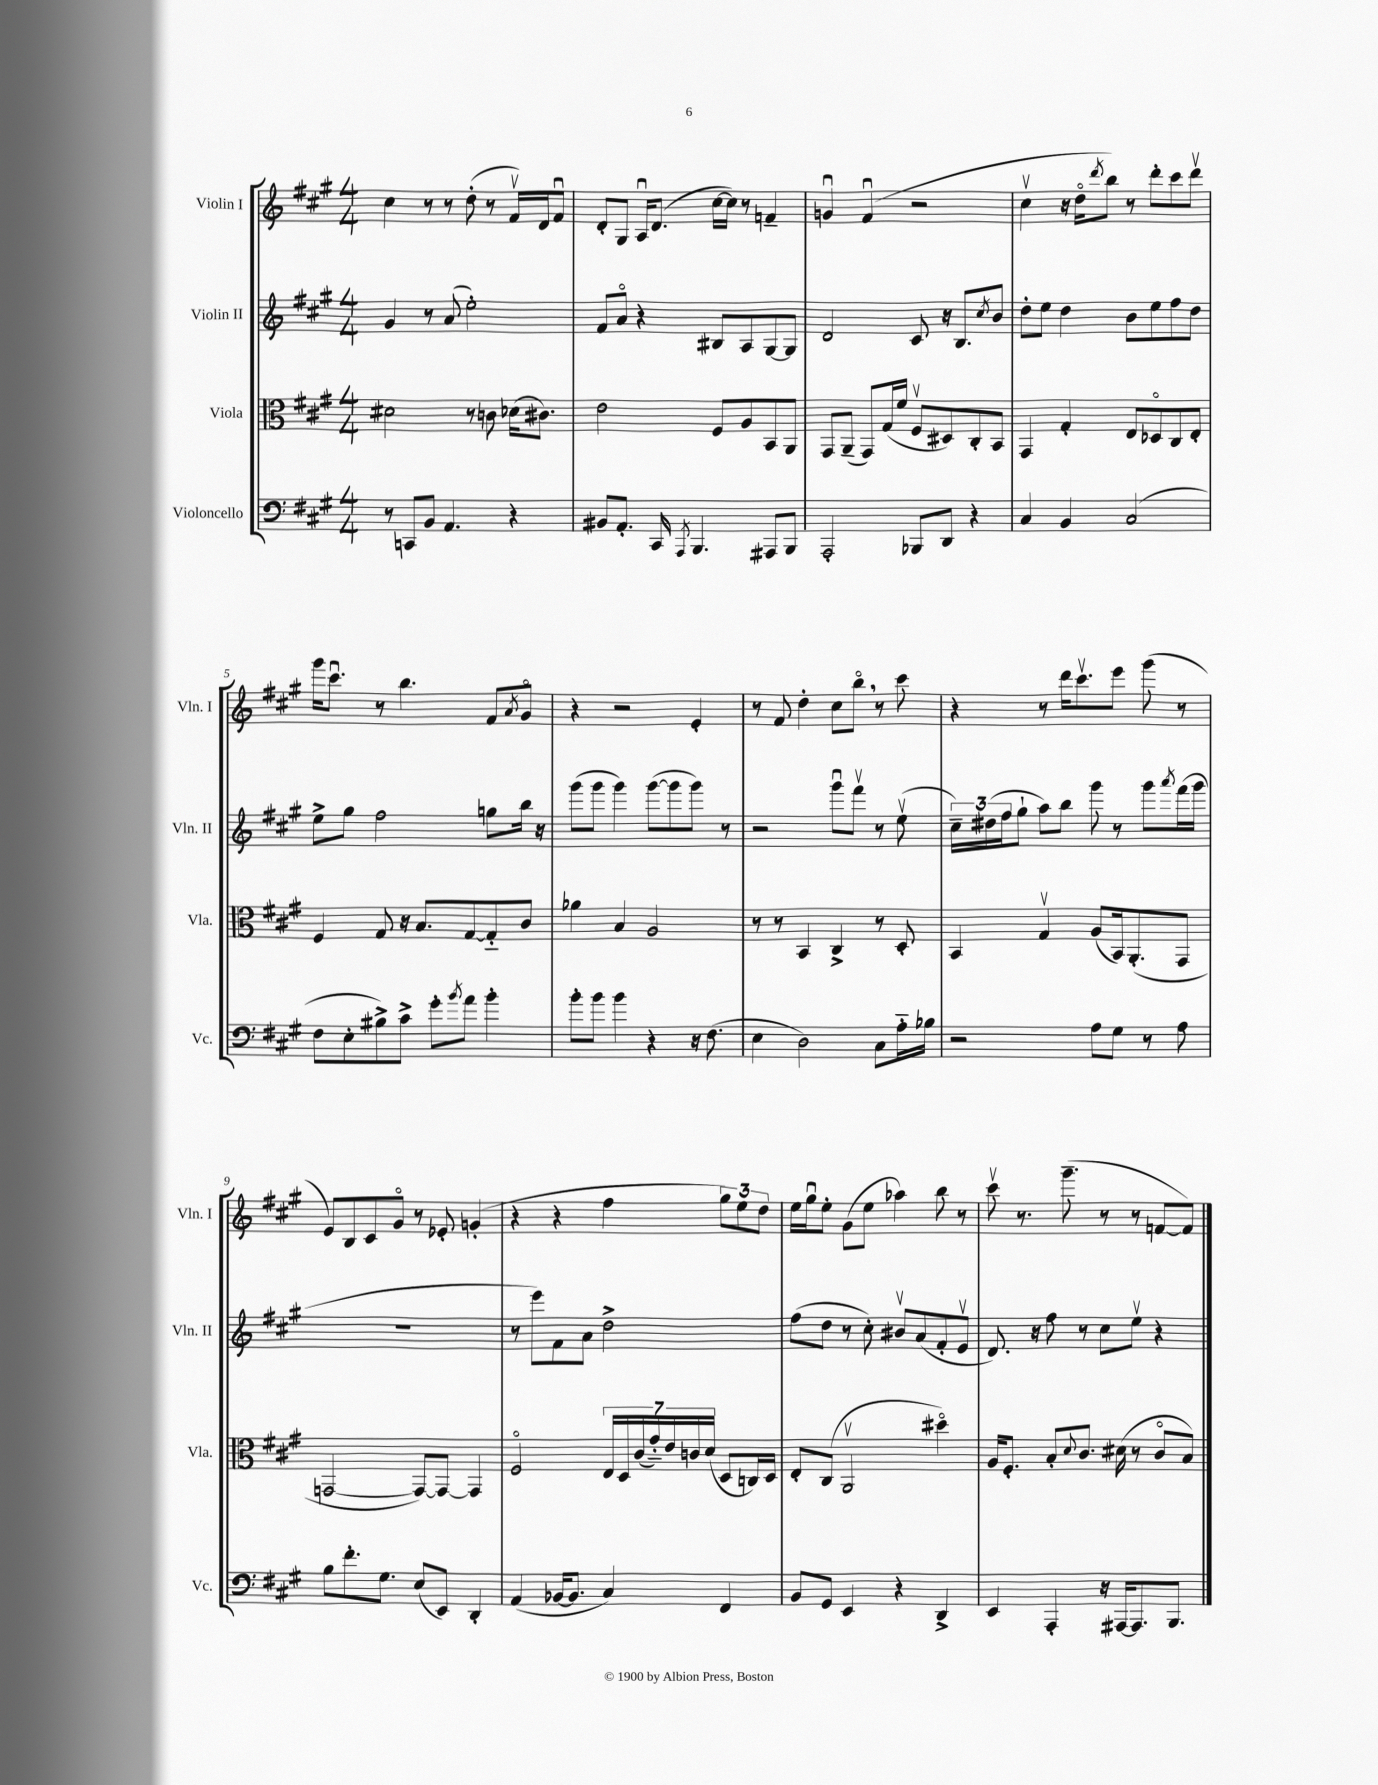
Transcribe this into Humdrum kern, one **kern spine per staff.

**kern	**kern	**kern	**kern
*staff4	*staff3	*staff2	*staff1
*clefF4	*clefC3	*clefG2	*clefG2
*k[f#c#g#]	*k[f#c#g#]	*k[f#c#g#]	*k[f#c#g#]
*M4/4	*M4/4	*M4/4	*M4/4
8r	2d#	4g#	4cc#
8CC	.	.	.
8BB	.	8r	8r
4.AA	.	(8a	8r
.	8r	2ee')	(8dd'
.	8c	.	8r
4r	(16d-	.	16f#v)
.	8.c#)	.	16d
.	.	.	8f#u
=	=	=	=
8BB#	2e	8f#	8d'
8.AA'	.	8ao	8G#
.	.	4r	16Au
16CC#	.	.	(8.d
8qAAA	.	.	.
4.BBB	.	.	.
.	8F#	8B#	[16cc#
.	.	.	16cc#])
.	8A	8A	8r
8AAA#	8BB	[8G#	4f~
8BBB	8AA	8G#]	.
=	=	=	=
2AAA'	8GG#	2d	4gu
.	(8AA~	.	.
.	8GG#)	.	(4f#u
.	(16G#	.	.
.	16f#	.	.
8BBB-	8F#v	8c#	2r
8DD	8D#)	16r	.
.	.	8.B	.
4r	8C#'	.	.
.	.	8qcc#	.
.	8BB	8b	.
=	=	=	=
4C#	4GG#	8dd'	4cc#v
.	.	8ee	.
4BB	4G#'	4dd	16r
.	.	.	16ddo
.	.	.	8qddd
.	.	.	8bb)
(2C#	8E	8b	8r
.	8D-o	8ee	8ddd'
.	8C#	8ff#	8ccc#
.	8E'	8dd	8dddv
=	=	=	=
8F#	4F#	8ee^	16ggg#
.	.	.	8.ccc#u
8E'	.	8gg#	.
8B#^)	8G#	2ff#	8r
8c#^	16r	.	4.bb
.	8.B	.	.
8g#'	.	.	.
8qb	.	.	.
8a	[8G#	.	.
4b'	8G#'~]	8gg	8f#
.	.	.	8qa
.	8c#	16bb	8g#o
.	.	16r	.
=	=	=	=
8b'	4a-	(8ggg#	4r
8b	.	8ggg#	.
4b	4B	4ggg#)	2r
4r	2A	([8ggg#	.
.	.	8ggg#]	.
16r	.	8ggg#)	4e'
(8.F#	.	.	.
.	.	8r	.
=	=	=	=
4E	8r	2r	8r
.	8r	.	8f#
2D)	4BB	.	4dd'
.	4C#^	8ggg#u	8cc#
.	.	8fff#v	8bbo
8C#	8r	8r	8r
16A'~	8D'	(8eev	8ccc#
16B-	.	.	.
=	=	=	=
2r	4BB	24cc#~)	4r
.	.	(24dd#	.
.	.	24ff#	.
.	.	8gg#`	.
.	4G#v	8aa)	8r
.	.	8bb	16ddd
.	.	.	8.ccc#v
8A	(8A	8ggg#	.
8G#	16BB)	8r	8eee
.	(8.AA'	.	.
8r	.	8ggg#	(8ggg#
.	.	8qaaa	.
8A	8GG#	(16fff#	8r
.	.	16ggg#	.
=	=	=	=
8B	[2GG	1r	8e)
8.f#'	.	.	8B
.	.	.	8c#
8.G#	.	.	.
.	.	.	8g#o
(8E	8GG_)	.	8r
8EE)	8GG_	.	8e-'
4DD'	4GG]	.	(4g'
=	=	=	=
(4AA	2F#o	8r	4r
.	.	8eee)	.
[16BB-	.	8f#	4r
8.BB-]	.	.	.
.	.	8a	.
4C#)	28E	2dd^	4ff#
.	28D	.	.
.	(28c#	.	.
.	28g#'~)	.	.
.	28e	.	.
.	28c	.	.
.	(28d	.	.
4FF#	8D	.	12gg#)
.	.	.	12ee
.	16C)	.	.
.	.	.	12dd
.	16D	.	.
=	=	=	=
8BB	8E'	(8ff#	16ee
.	.	.	16gg#u
8GG#	(8C#	8dd	8ee'
4EE	2AAv	8r	(8g#
.	.	8cc#')	8ee
4r	.	8b#v	4aa-)
.	.	(8a	.
4DD^	4dd#o)	8f#'	8bb
.	.	8ev	8r
=	=	=	=
4EE	16A	8.d)	8ccc#v
.	8.F#'	.	.
.	.	.	8.r
.	.	16r	.
4AAA'	8B'	8ff#	.
.	.	.	(8.ggg#~
.	8qqd	.	.
.	8.c#	8r	.
16r	.	8cc#	8r
[16AAA#	(16d#	.	.
8.AAA#]	8r	8eev	8r
.	8c#o	4r	[8f
8.BBB	.	.	.
.	8B)	.	8f])
==	==	==	==
*-	*-	*-	*-
